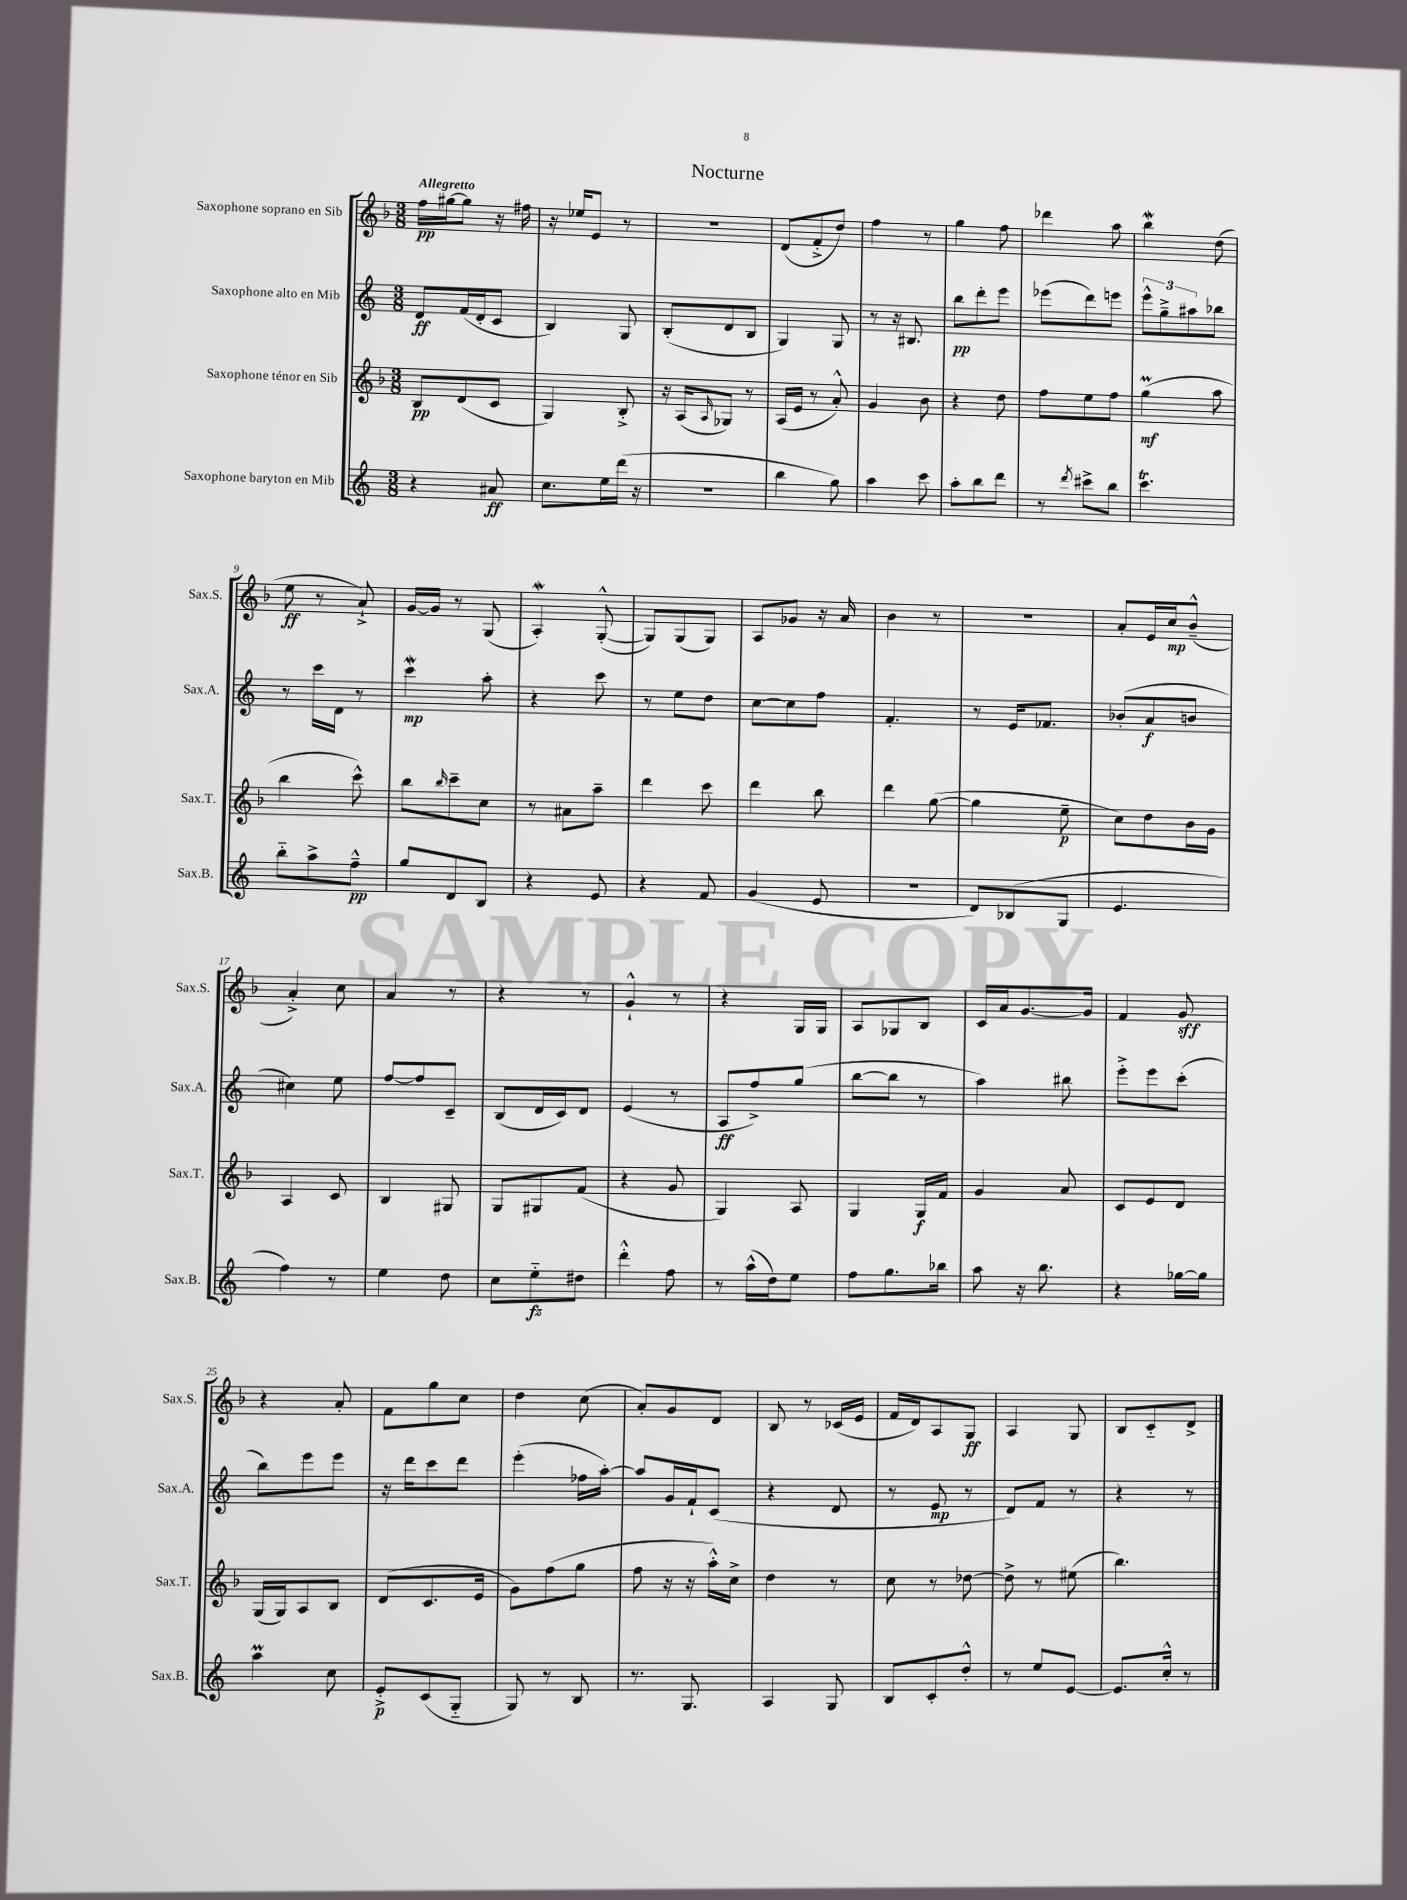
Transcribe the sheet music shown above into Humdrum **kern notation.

**kern	**kern	**kern	**kern
*staff4	*staff3	*staff2	*staff1
*clefG2	*clefG2	*clefG2	*clefG2
*k[]	*k[b-]	*k[]	*k[b-]
*M3/8	*M3/8	*M3/8	*M3/8
4r	8B-/L	8d/L	16ff\LL
.	.	.	[16gg#\J
.	(8d/	(16f/L	8gg#\]J
.	.	16d'/J	.
8a#/	8c/J	8c/J	16r
.	.	.	16ff#\
=	=	=	=
8.cc\L	4G/)	4B/)	16r
.	.	.	16ee-/LK
.	.	.	8e/J
16ee\L	.	.	.
(16ddd\JJ	8B-'^/	8G/	8r
16r	.	.	.
=	=	=	=
4.r	16r	(8B'/L	4.r
.	(16A/LK	.	.
.	16qqA/	.	.
.	8G-/J)	8d/	.
.	8r	8B/J	.
=	=	=	=
4bb\	(16A/LL	4G/)	(8d/L
.	16e/JJ	.	.
.	8r	.	8f'^/
8gg\)	8a'^^/)	8G/	8dd/J)
=	=	=	=
4aa\	4g/	8r	4ff\
.	.	16r	.
.	.	8.B#/	.
8ccc\	8b-\	.	8r
=	=	=	=
8aa'\L	4r	8bb\L	4gg\
8bb\	.	8ddd'\	.
8ddd\J	8dd\	8eee\J	8ff\
=	=	=	=
8r	8ff\L	(8eee-\L	4ddd-\
8qddd/	.	.	.
8ccc#^\L	8ee\	8ddd\)	.
8bb\J	8ff\J	8eee\J	8aa\
=	=	=	=
4.ccc\	(4gg\	12eee^^\L	4bb-\
.	.	12gg~^\	.
.	.	12aa#\	.
.	8aa\	8bb-\J	(8dd\
=	=	=	=
8bb'~\L	4bb-\	8r	8ee\
8aa^\	.	16ccc\LL	8r
.	.	16d\JJ	.
8ff~^^\J	8ccc^^\)	8r	8a`^/)
=	=	=	=
8gg/L	8bb-\L	4ccc\	[16g/LL
.	.	.	16g/]JJ
.	16qqbb-/	.	.
8d/	8ccc~\	.	8r
8B/J	8cc\J	8aa'\	(8G/
=	=	=	=
4r	8r	4r	4A'/)
.	8a#\L	.	.
8e/	8aa~\J	8ccc\	([8G'^^/
=	=	=	=
4r	4ddd\	8r	8G/]L)
.	.	8ee\L	(8G/
8f/	8ccc\	8dd\J	8G/J)
=	=	=	=
(4g/	4ddd\	[8cc\L	8A/L
.	.	8cc\]	8g-/J
8e/	8bb-\	8ff\J	16r
.	.	.	16a/
=	=	=	=
4.r	4ddd\	4.f'/	4b-\
.	([8gg\	.	8r
=	=	=	=
8d/L)	4gg\]	8r	4.r
(8B-/	.	16e/LK	.
.	.	8.f-/J	.
8G/J	8ee~\	.	.
=	=	=	=
4.e/	8cc\L)	(8b-'/L	8a'/L
.	8dd\	8a/	16e/L
.	.	.	16cc/J
.	16b-\L	8b/J	(8b-~^^/J
.	16g\JJ	.	.
=	=	=	=
4ff\)	4A/	4cc#\)	4a'^/)
8r	8c/	8ee\	8cc\
=	=	=	=
4ee\	4B-/	[8ff/L	4a/
.	.	8ff/]	.
8dd\	8G#/	8c~/J	8r
=	=	=	=
8cc\L	8G/L	(8B/L	4r
8ee'~\	8G#/	16d/L	.
.	.	16c/J)	.
8dd#\J	(8f/J	8d/J	8r
=	=	=	=
4ddd'^^\	4r	(4e/	4g`^^/
8ff\	8g/	8r	8r
=	=	=	=
8r	4G/)	8A/L	4r
(16aa^^\LL	.	8ff^/)	.
16dd\J)	.	.	.
8ee\J	8A/	(8gg/J	16G/LL
.	.	.	16G/JJ
=	=	=	=
8ff\L	4G/	[8bb\L	8A/L
8.gg\	.	8bb\]J	8G-/
.	16G/LL	8r	8B-/J
16bb-\Jk	16f/JJ	.	.
=	=	=	=
8aa\	4g/	4aa\)	16c/LL
.	.	.	16a/J
16r	.	.	[8.g/
8.bb\	.	.	.
.	8a/	8bb#\	.
.	.	.	16g/]Jk
=	=	=	=
4r	8c/L	8eee'^\L	4f/
.	8e/	8eee\	.
[16gg-\LL	8d/J	(8ccc'\J	8g/
16gg-\]JJ	.	.	.
=	=	=	=
4aa\	(16G/LL	8bb\L)	4r
.	16G/J)	.	.
.	8A/	8eee\	.
8cc\	8B-/J	8eee\J	8a'/
=	=	=	=
8e'^/L	(8d/L	16r	8f\L
.	.	16ddd\LK	.
(8c/	8.c/	8ccc\	8gg\
8G'~/J	.	8ddd\J	8cc\J
.	16e/Jk	.	.
=	=	=	=
8G/)	8g\L)	(4eee'\	4dd\
8r	(8ff\	.	.
8B/	8gg\J	16ff-\LL	(8cc\
.	.	[16aa'\JJ)	.
=	=	=	=
8.r	8ff\	8aa/]L	8a'/L)
.	16r	16g/L	8g/
8.G/	16r	16f`/J	.
.	16aa'^^\LL)	(8c/J	8d/J
.	16cc^\JJ	.	.
=	=	=	=
4A/	4dd\	4r	8B-/
.	.	.	8r
8G/	8r	8d/	(16c-/LL
.	.	.	16e/JJ
=	=	=	=
8B/L	8cc\	8r	16f/LL
.	.	.	16d/J)
8c'/	8r	8e/	8A/
8dd'^^/J	[8dd-\	8r	8G/J
=	=	=	=
8r	8dd-^\]	8d/L)	4A/
8ee/L	8r	8f/J	.
[8e/J	(8ee#\	8r	8G/
=	=	=	=
8.e/]L	4.bb-\)	4r	8B-/L
.	.	.	8c'~/
16cc'^^/Jk	.	.	.
8r	.	8r	8d^/J
==	==	==	==
*-	*-	*-	*-
